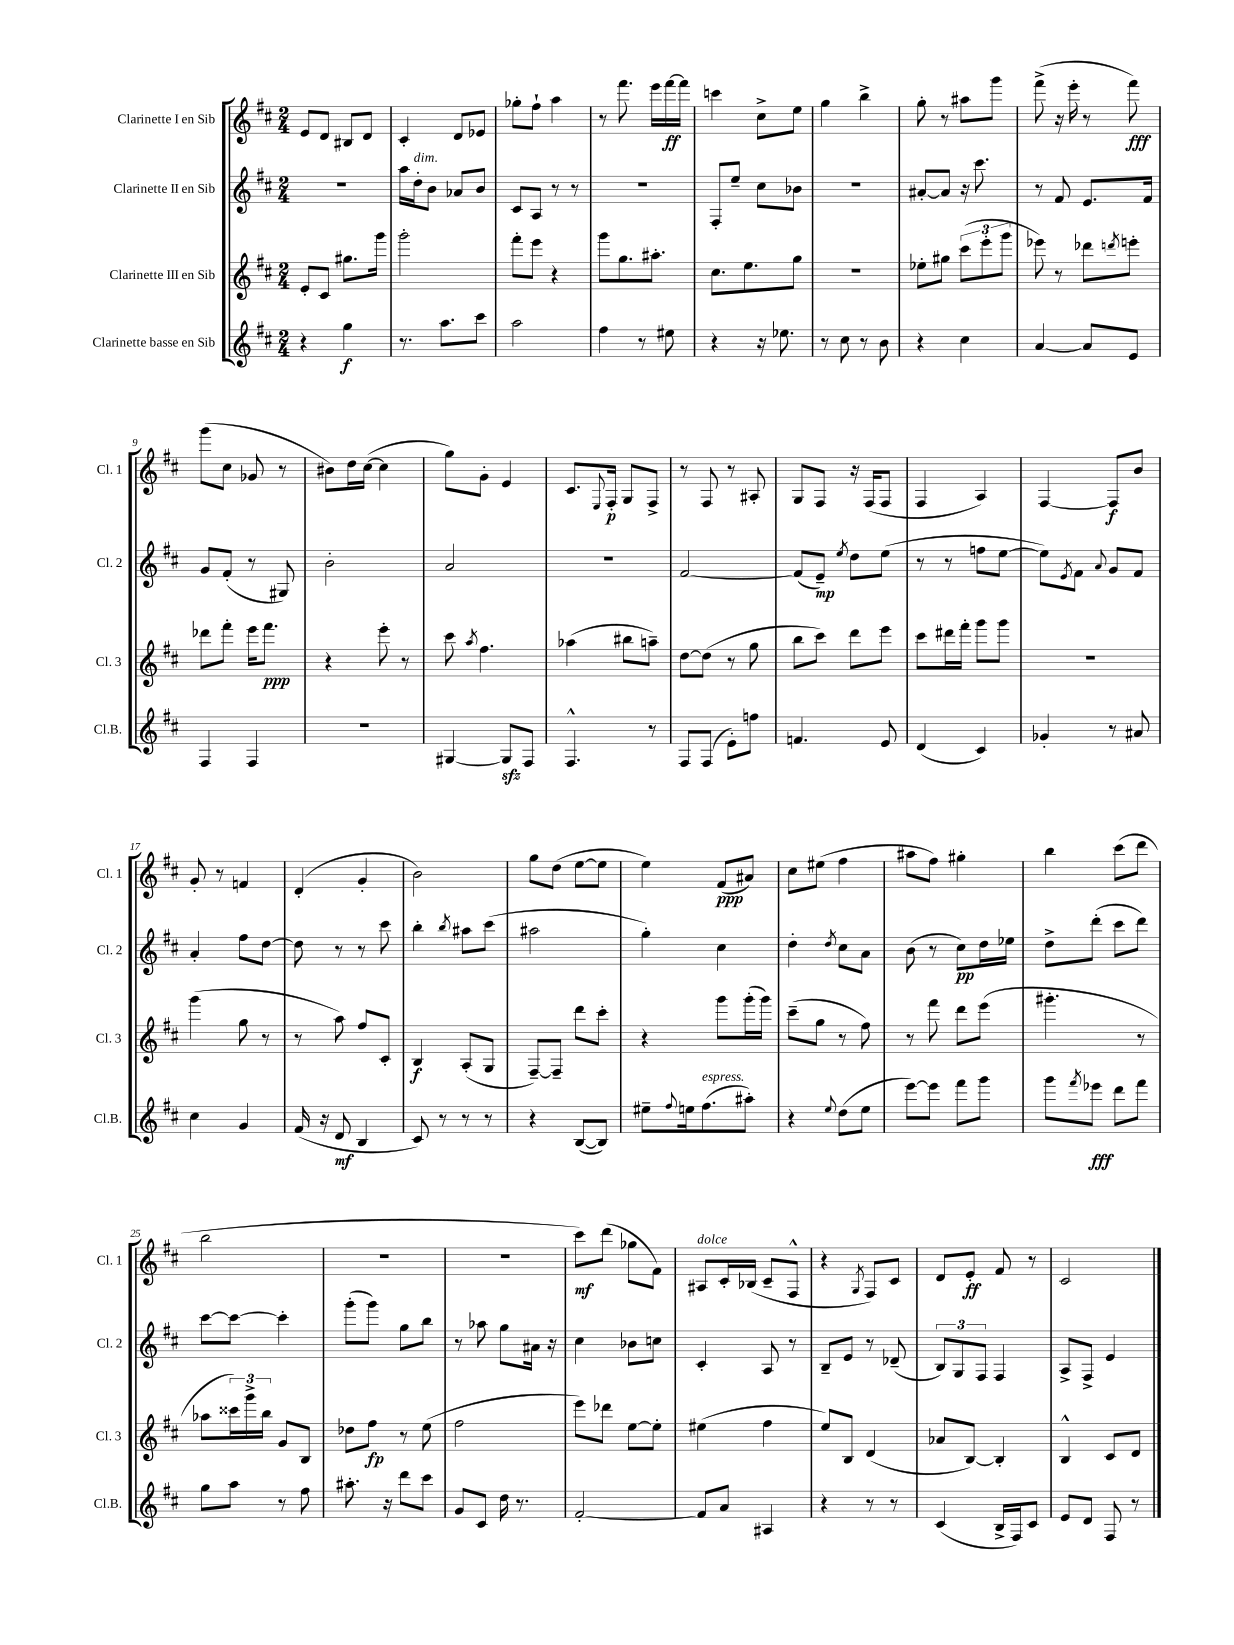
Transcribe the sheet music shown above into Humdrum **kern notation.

**kern	**dynam	**kern	**dynam	**kern	**dynam	**kern	**dynam
*part4	*part4	*part3	*part3	*part2	*part2	*part1	*part1
*staff4	*staff4	*staff3	*staff3	*staff2	*staff2	*staff1	*staff1
*I"Clarinette basse en Sib	*	*I"Clarinette III en Sib	*	*I"Clarinette II en Sib	*	*I"Clarinette I en Sib	*
*I'Cl.B.	*	*I'Cl. 3	*	*I'Cl. 2	*	*I'Cl. 1	*
*clefG2	*	*clefG2	*	*clefG2	*	*clefG2	*
*k[f#c#]	*	*k[f#c#]	*	*k[f#c#]	*	*k[f#c#]	*
*M2/4	*	*M2/4	*	*M2/4	*	*M2/4	*
=1	=1	=1	=1	=1	=1	=1	=1
4r	.	8e'/L	.	2r	.	8e/L	.
.	.	8c#/J	.	.	.	8d/J	.
4gg\	f	8.gg#X\L	.	.	.	8B#X/L	.
.	.	.	.	.	.	8d/J	.
.	.	16ggg\Jk	.	.	.	.	.
=2	=2	=2	=2	=2	=2	=2	=2
8.r	.	2ggg'\	.	16aa\LL	.	4c#'/	.
!	!	!	!	!LO:TX:a:i:t=dim.	!	!	!
.	.	.	.	16dd'\J	.	.	.
.	.	.	.	8b\J	.	.	.
8.aa\L	.	.	.	.	.	.	.
.	.	.	.	8a-X/L	.	8d/L	.
8ccc#\J	.	.	.	8b/J	.	8e-X/J	.
=3	=3	=3	=3	=3	=3	=3	=3
2aa\	.	8fff#'\L	.	8c#/L	.	8gg-X'\L	.
.	.	8eee\J	.	8A/J	.	8ff#`\J	.
.	.	4r	.	8r	.	4aa\	.
.	.	.	.	8r	.	.	.
=4	=4	=4	=4	=4	=4	=4	=4
4ff#\	.	8ggg\L	.	2r	.	8r	.
.	.	8.gg\	.	.	.	8.fff#\	.
8r	.	.	.	.	.	.	.
.	.	8.aa#X'\J	.	.	.	16eee\LL	.
8ee#X\	.	.	.	.	.	[16fff#\	ff
.	.	.	.	.	.	16fff#\JJ]	.
=5	=5	=5	=5	=5	=5	=5	=5
4r	.	8.cc#\L	.	8F#'/L	.	4cccn\	.
.	.	.	.	8ee~/J	.	.	.
.	.	8.ee\	.	.	.	.	.
16r	.	.	.	8cc#\L	.	8cc#^\L	.
8.ee-X\	.	.	.	.	.	.	.
.	.	8gg\J	.	8b-X\J	.	8ee\J	.
=6	=6	=6	=6	=6	=6	=6	=6
8r	.	2r	.	2r	.	4gg\	.
8cc#\	.	.	.	.	.	.	.
8r	.	.	.	.	.	4bb^\	.
8b\	.	.	.	.	.	.	.
=7	=7	=7	=7	=7	=7	=7	=7
4r	.	8ee-X'\L	.	[8a#X'/L	.	8gg'\	.
.	.	8gg#X\J	.	8a#/J]	.	8r	.
4cc#\	.	(12ccc#\L	.	16r	.	8aa#X\L	.
.	.	.	.	8.ccc#\	.	.	.
.	.	12eee'\	.	.	.	.	.
.	.	.	.	.	.	8ggg\J	.
.	.	12ggg\J	.	.	.	.	.
=8	=8	=8	=8	=8	=8	=8	=8
[4a/	.	8eee-X\)	.	8r	.	(8fff#^\	.
.	.	8r	.	8f#/	.	16r	.
.	.	.	.	.	.	16eee'\	.
8a/L]	.	8ddd-X\L	.	8.e/L	.	8r	.
.	.	8qdddn/	.	.	.	.	.
8e/J	.	8eeen'\J	.	.	.	8fff#\)	fff
.	.	.	.	16f#/Jk	.	.	.
!!LO:LB:g=z
=9	=9	=9	=9	=9	=9	=9	=9
4F#/	.	8ddd-X\L	.	8g/L	.	(8ggg\L	.
.	.	8fff#'\J	.	(8f#'/J	.	8cc#\J	.
4F#/	.	16eee\KL	.	8r	.	8g-X/	.
.	.	8.fff#\J	ppp	.	.	.	.
.	.	.	.	8G#X/)	.	8r	.
=10	=10	=10	=10	=10	=10	=10	=10
2r	.	4r	.	2b'\	.	8b#X\L)	.
.	.	.	.	.	.	16dd\L	.
.	.	.	.	.	.	([16cc#\JJ	.
.	.	8eee'\	.	.	.	4cc#\]	.
.	.	8r	.	.	.	.	.
=11	=11	=11	=11	=11	=11	=11	=11
[4G#X/	.	8ccc#\	.	2a/	.	8gg\L)	.
.	.	8qaa/	.	.	.	.	.
.	.	4.ff#\	.	.	.	8g'\J	.
8G#zz/L]	.	.	.	.	.	4e/	.
8F#/J	.	.	.	.	.	.	.
=12	=12	=12	=12	=12	=12	=12	=12
4.F#^^/	.	(4aa-X\	.	2r	.	8.c#/L	.
.	.	.	.	.	.	8qqE/	.
.	.	.	.	.	.	16F#'/Jk	p
.	.	8bb#X\L	.	.	.	8G/L	.
8r	.	8aan~\J)	.	.	.	8F#^/J	.
=13	=13	=13	=13	=13	=13	=13	=13
8F#/L	.	[8dd\L	.	[2f#/	.	8r	.
(8F#/J	.	(8dd\J]	.	.	.	8F#/	.
8e'\L)	.	8r	.	.	.	8r	.
8ffn\J	.	8gg\	.	.	.	8A#X'/	.
=14	=14	=14	=14	=14	=14	=14	=14
4.fn/	.	8bb\L	.	(8f#/L]	.	8G/L	.
.	.	8ccc#\J)	.	8e~/J)	mp	8F#/J	.
.	.	.	.	8qee/	.	.	.
.	.	8ddd\L	.	8dd\L	.	16r	.
.	.	.	.	.	.	(16F#/KL	.
8e/	.	8eee\J	.	(8ee\J	.	8F#/J	.
=15	=15	=15	=15	=15	=15	=15	=15
(4d/	.	8ccc#\L	.	8r	.	4F#/	.
.	.	16ddd#X\L	.	8r	.	.	.
.	.	16fff#'\JJ	.	.	.	.	.
4c#/)	.	8ggg\L	.	8ffn\L	.	4A/)	.
.	.	8ggg\J	.	[8ee\J	.	.	.
=16	=16	=16	=16	=16	=16	=16	=16
4g-X'/	.	2r	.	8ee\L])	.	[4F#/	.
.	.	.	.	8qe/	.	.	.
.	.	.	.	8f#\J	.	.	.
.	.	.	.	8qqa/	.	.	.
8r	.	.	.	8g/L	.	8F#/L]	f
8a#X/	.	.	.	8f#/J	.	8b/J	.
!!LO:LB:g=z
=17	=17	=17	=17	=17	=17	=17	=17
4cc#\	.	(4ggg\	.	4a'/	.	8g'/	.
.	.	.	.	.	.	8r	.
4g/	.	8gg\	.	8ff#\L	.	4fn/	.
.	.	8r	.	[8dd\J	.	.	.
=18	=18	=18	=18	=18	=18	=18	=18
(16f#/	.	8r	.	8dd\]	.	(4d'/	.
16r	.	.	.	.	.	.	.
8d/	mf	8aa\)	.	8r	.	.	.
4B/	.	8ff#/L	.	8r	.	4g'/	.
.	.	8c#'/J	.	8ccc#\	.	.	.
=19	=19	=19	=19	=19	=19	=19	=19
8c#/)	.	4B/	f	4bb'\	.	2b\)	.
8r	.	.	.	.	.	.	.
.	.	.	.	8qbb/	.	.	.
8r	.	(8A'/L	.	8aa#X\L	.	.	.
8r	.	8G/J	.	(8ccc#\J	.	.	.
=20	=20	=20	=20	=20	=20	=20	=20
4r	.	[8F#~/L)	.	2aa#X\	.	8gg\L	.
.	.	8F#~/J]	.	.	.	(8dd\J	.
([8B/L	.	8ddd\L	.	.	.	[8ee\L	.
8B/J])	.	8ccc#'\J	.	.	.	8ee\J]	.
=21	=21	=21	=21	=21	=21	=21	=21
8ee#X~\L	.	4r	.	4gg'\)	.	4ee\)	.
8qqff#/	.	.	.	.	.	.	.
16een\k	.	.	.	.	.	.	.
!LO:TX:a:i:t=espress.	!	!	!	!	!	!	!
(8.ff#\	.	.	.	.	.	.	.
.	.	8ggg\L	.	4cc#\	.	(8f#/L	ppp
8aa#X'\J)	.	(16ggg'\L	.	.	.	8a#X/J)	.
.	.	16ggg\JJ)	.	.	.	.	.
=22	=22	=22	=22	=22	=22	=22	=22
4r	.	(8ccc#~\L	.	4dd'\	.	8cc#\L	.
.	.	8gg\J	.	.	.	(8ee#X\J	.
8qqee/	.	.	.	8qdd/	.	.	.
(8dd\L	.	8r	.	8cc#\L	.	4ff#\	.
8ee\J	.	8ff#\)	.	8a\J	.	.	.
=23	=23	=23	=23	=23	=23	=23	=23
[8eee\L)	.	8r	.	(8b\	.	8aa#X\L	.
8eee\J]	.	8fff#\	.	8r	.	8ff#\J)	.
8fff#\L	.	8ddd\L	.	8cc#\L)	pp	4gg#X'\	.
8ggg\J	.	(8eee\J	.	16dd\L	.	.	.
.	.	.	.	16ee-X\JJ	.	.	.
=24	=24	=24	=24	=24	=24	=24	=24
8ggg\L	.	4.ggg#X'\	.	8dd^\L	.	4bb\	.
8qfff#/	.	.	.	.	.	.	.
8eee-X\J	fff	.	.	(8ddd'\J	.	.	.
8ddd\L	.	.	.	8ccc#\L	.	(8ccc#\L	.
8fff#\J	.	8r	.	8ddd\J)	.	8ddd\J	.
!!LO:LB:g=z
=25	=25	=25	=25	=25	=25	=25	=25
8gg\L	.	8aa-X\L	.	[8ccc#\L	.	2bb\	.
8aa\J	.	24ccc##X\L)	.	8ccc#\J_	.	.	.
.	.	24ggg^\	.	.	.	.	.
.	.	24bb\JJ	.	.	.	.	.
8r	.	8g/L	.	4ccc#'\]	.	.	.
8ff#\	.	8B/J	.	.	.	.	.
=26	=26	=26	=26	=26	=26	=26	=26
8.aa#X'\	.	8dd-X\L	.	(8ggg'\L	.	2r	.
.	.	8ff#\J	fp	8ggg\J)	.	.	.
16r	.	.	.	.	.	.	.
8ddd\L	.	8r	.	8gg\L	.	.	.
8ccc#\J	.	(8ee\	.	8bb\J	.	.	.
=27	=27	=27	=27	=27	=27	=27	=27
8g/L	.	2ff#\	.	8r	.	2r	.
8c#/J	.	.	.	8aa-X\	.	.	.
16dd\	.	.	.	8gg\L	.	.	.
8.r	.	.	.	.	.	.	.
.	.	.	.	16a#X\Jk	.	.	.
.	.	.	.	16r	.	.	.
=28	=28	=28	=28	=28	=28	=28	=28
[2f#'/	.	8eee\L)	.	4cc#\	.	8ccc#\L)	mf
.	.	8ddd-X\J	.	.	.	(8ddd\J	.
.	.	[8ee\L	.	8b-X\L	.	8gg-X\L	.
.	.	8ee'\J]	.	8ccn\J	.	8f#\J)	.
=29	=29	=29	=29	=29	=29	=29	=29
!	!	!	!	!	!	!LO:TX:a:i:t=dolce	!
8f#/L]	.	(4ee#X\	.	4c#'/	.	8A#X/L	.
8a/J	.	.	.	.	.	16c#'/L	.
.	.	.	.	.	.	(16B-X/JJ	.
4A#X/	.	4ff#\	.	8A/	.	8c#~/L	.
.	.	.	.	8r	.	8F#^^/J	.
=30	=30	=30	=30	=30	=30	=30	=30
4r	.	8ee/L)	.	8B~/L	.	4r	.
.	.	8B/J	.	8e/J	.	.	.
.	.	.	.	.	.	8qG/	.
8r	.	(4d/	.	8r	.	8F#/L)	.
8r	.	.	.	(8d-X~/	.	8c#/J	.
=31	=31	=31	=31	=31	=31	=31	=31
(4c#/	.	8a-X/L	.	12B/L)	.	8d/L	.
.	.	.	.	12G/	.	.	.
.	.	[8B/J)	.	.	.	8e'/J	ff
.	.	.	.	12F#/J	.	.	.
16B^/LL	.	4B'/]	.	4F#/	.	8f#/	.
16F#/J)	.	.	.	.	.	.	.
8c#/J	.	.	.	.	.	8r	.
=32	=32	=32	=32	=32	=32	=32	=32
8e/L	.	4B^^/	.	8A^/L	.	2c#/	.
8d/J	.	.	.	8F#^/J	.	.	.
8F#/	.	8c#/L	.	4e/	.	.	.
8r	.	8d/J	.	.	.	.	.
==	==	==	==	==	==	==	==
*-	*-	*-	*-	*-	*-	*-	*-
